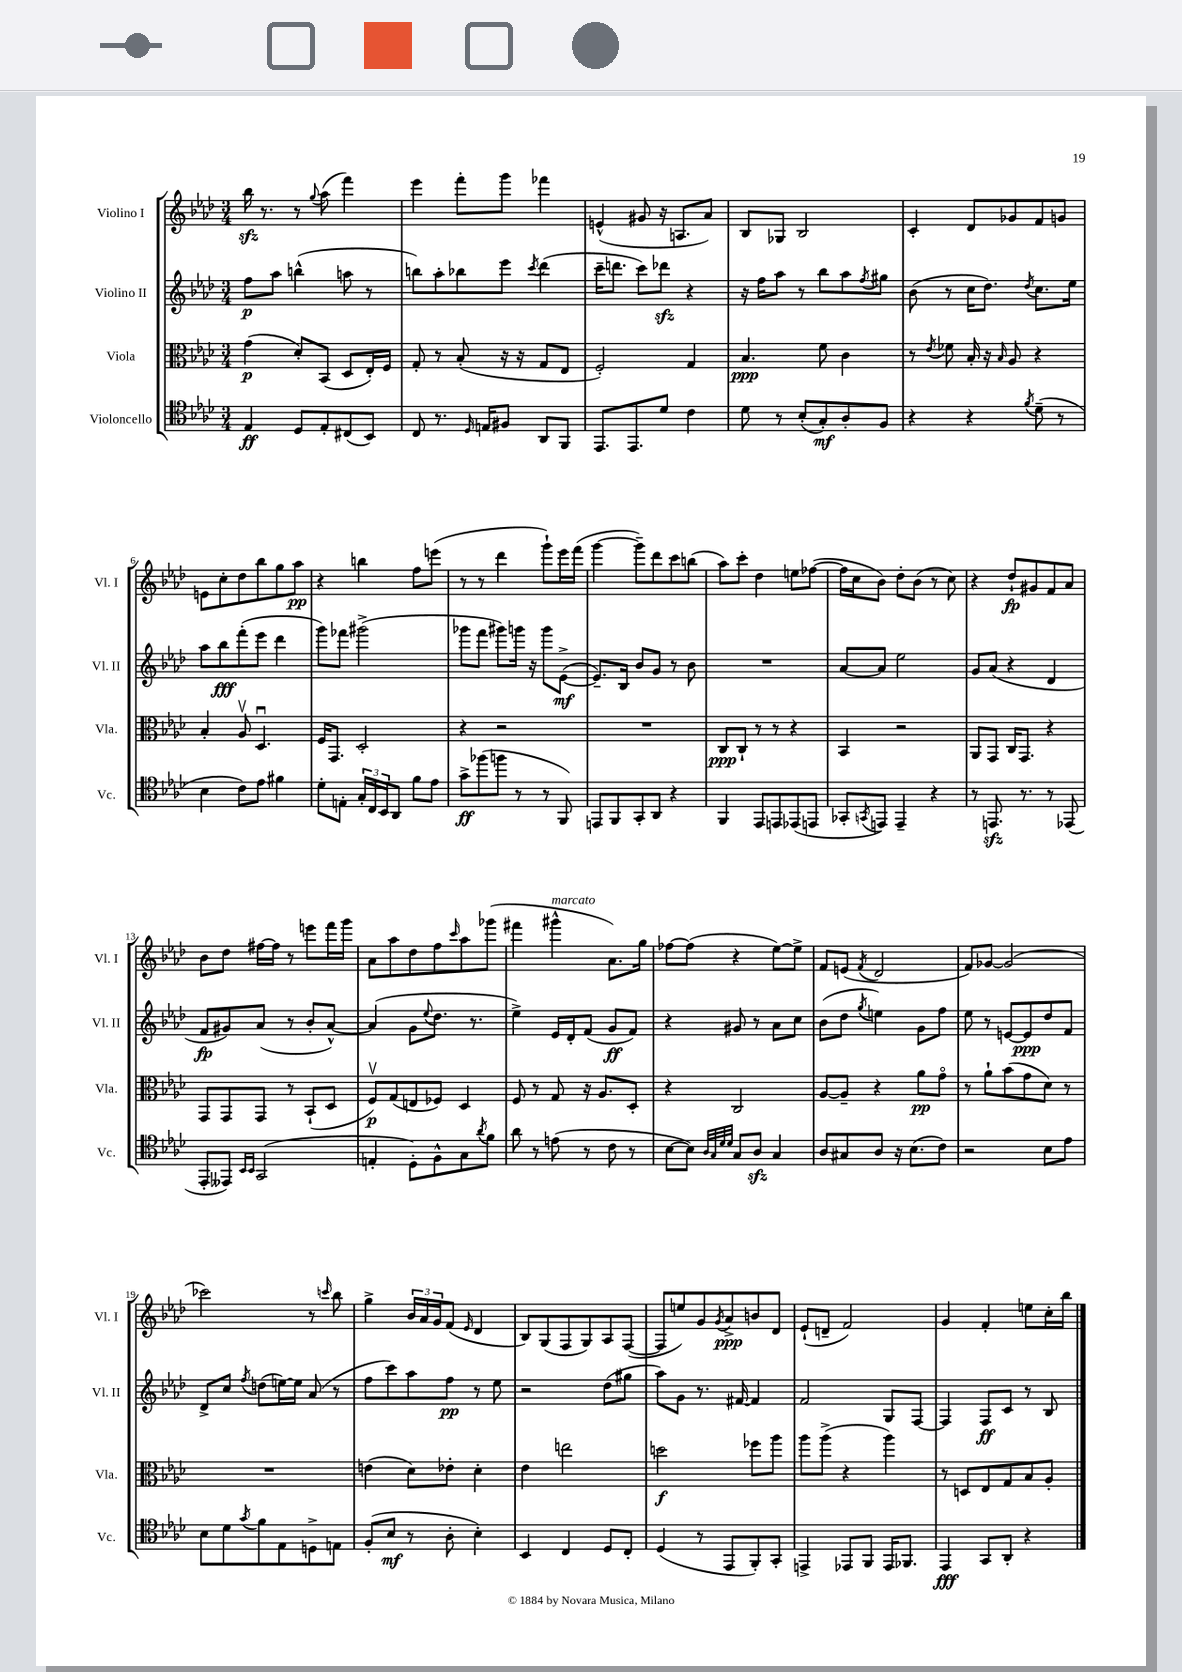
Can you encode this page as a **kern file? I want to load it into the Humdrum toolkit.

**kern	**kern	**kern	**kern
*staff4	*staff3	*staff2	*staff1
*clefC4	*clefC3	*clefG2	*clefG2
*k[b-e-a-d-]	*k[b-e-a-d-]	*k[b-e-a-d-]	*k[b-e-a-d-]
*M3/4	*M3/4	*M3/4	*M3/4
4E-	(4g	8ff	16bb-
.	.	.	8.r
.	.	8aa-	.
8D-	8d-')	(4bb^^	8r
.	.	.	8qqgg
8E-'	(8BB-	.	(8aa-
(8C#	8D-	8aa	4fff)
8BB-)	16E-')	8r	.
.	16F	.	.
=	=	=	=
8C	8G'	8bb)	4eee-
8.r	8r	8aa-'	.
.	(8B-'	8bb-	8fff'
16qqD-	.	.	.
16E	.	.	.
8F#	16r	8eee-	8ggg
.	16r	.	.
.	.	8qccc	.
8AA-	8G	(4ddd-	4fff-
8FF	8E-	.	.
=	=	=	=
8.EE-	2F')	16ccc~	(4e^^
.	.	8.ddd	.
8.EE-	.	.	.
.	.	8ccc)	8g#
8d-	.	8ddd-	16r
.	.	.	8.A
4c	4G	4r	.
.	.	.	8a-)
=	=	=	=
8d-	4.B-	16r	8B-
.	.	16ff	.
8r	.	8aa-	8G-
(8B-'	.	8r	2B-
8G')	8f	8bb-	.
8A-'	4c	8aa-	.
.	.	8qff	.
8F	.	8gg#	.
=	=	=	=
4r	8r	(8b-	4c'
.	8qe-	.	.
.	8f-	8r	.
4r	16B-'	16cc	8d-
.	16r	8.dd-)	.
.	16qqB-	.	.
.	8A-	.	8g-
8qf	.	8qdd-	.
(8d-~	4r	8.cc	8f
8r	.	.	8g
.	.	16ee-	.
=	=	=	=
4B-	4B-'	8aa-	8e
.	.	8bb-	8cc'
8c)	8A-v	(8fff'	8dd-
8e-	4.D-u	8eee-	8bb-
4f#	.	4ddd-	8gg
.	.	.	8aa-
=	=	=	=
8d-'	16F	8ggg)	4r
.	8.GG	.	.
8E'	.	8fff-	.
24G'	2D-'	(2ggg#^	4bb
24C	.	.	.
24BB-	.	.	.
8AA-	.	.	.
8f	.	.	8ff
8e-	.	.	(8eee
=	=	=	=
8g^	4r	8ggg-	8r
(8ff-	.	8fff	8r
8ff	2r	8ggg#)	4ddd-
8r	.	16ggg	.
.	.	16r	.
8r	.	8ggg	8ggg`)
8FF)	.	([8e-^	16eee-
.	.	.	(16fff
=	=	=	=
8EE	2.r	8.e-~])	[4ggg
8FF	.	.	.
.	.	16B-	.
8GG'	.	8b-	8ggg~])
8AA-	.	8g	8ddd-
4r	.	8r	8ccc
.	.	8b-	(8bb
=	=	=	=
4FF	8C	2.r	8aa-)
.	8C`	.	8ccc'
8EE-	8r	.	4dd-
8EE	8r	.	.
(8EE-	4r	.	8ee
8EE	.	.	([8ff-
=	=	=	=
8GG-'	4BB-	[8a-	16ff-]
.	.	.	16cc
8qGG	.	.	.
8EE)	.	8a-]	8b-)
4EE~	2r	2ee-	8dd-'
.	.	.	(8b-
4r	.	.	8r
.	.	.	8cc)
=	=	=	=
8r	8AA-	8g	4r
8.EE	8GG	(8a-	.
.	16C	4r	8dd-`
8.r	8.GG	.	.
.	.	.	8g#
8r	4r	4d-	8f
(8EE-	.	.	8a-
=	=	=	=
8EE-'	8GG	8f	8b-
8EE--)	8GG	8g#)	8dd-
16qqBB-	.	.	.
16qqBB-	.	.	.
(2GG	8GG	(8a-	[16ff#
.	.	.	16ff#]
.	8r	8r	8r
.	(8BB-`	8b-'	8eee
.	8D-	[8a-^^)	16fff
.	.	.	16ggg
=	=	=	=
4E'	8Fv)	(4a-]	8a-
.	(8G	.	8aa-
8D-')	8E	8g	8dd-
.	.	8qqee-	.
8F^^	8F-)	8.dd-	8ff
.	.	.	16qqccc
8G	4D-	.	8aa-
.	.	8.r	.
8qa-	.	.	.
8f	.	.	(8ggg-
=	=	=	=
8a-	8F	4ee-^)	4fff#
8r	8r	.	.
(8e	8G	16e-	4ggg#^^
.	.	16d-'	.
8r	16r	(8f	.
.	8.A-	.	.
8c	.	8g	8.a-)
8r	8D-'	8f)	.
.	.	.	16gg
=	=	=	=
[8B-	4r	4r	[8ff-
8B-])	.	.	(8ff-]
32qqA-	.	.	.
32qqG	.	.	.
32qqd-	.	.	.
32qqd-	.	.	.
8G	2C	8g#	4r
8A-	.	8r	.
4G	.	8a-	[8ee-)
.	.	8cc	8ee-^]
=	=	=	=
8A-	[8A-	(8b-	8f
8G#	8A-~]	8dd-	(8e
.	.	8qgg	8qf
8A-	4r	4ee)	2d-
16r	.	.	.
(8.B-	.	.	.
.	8a-	8g	.
8c)	8go	8ff	.
=	=	=	=
2r	8r	8ee-	8f)
.	8a-`	8r	[8g-
.	(8b-	[8e	(2g-]
.	8g	8e]	.
8B-	8d-)	8dd-	.
8e-	8r	8f	.
=	=	=	=
8B-	2.r	8d-^	2ccc-)
8d-	.	8cc	.
8qg	.	8qff	.
8f	.	(8dd	.
8E-	.	[16ee)	.
.	.	16ee]	.
8D^	.	(8a-	8r
.	.	.	16qqccc
8E	.	8r	8bb-
=	=	=	=
(8F'	(4e	8ff	4gg^
8B-	.	8ccc)	.
8r	8d-)	8aa-	24b-
.	.	.	24a-
.	.	.	24g
8A-'	8e-'	8ff	(8f
.	.	.	16qqe-
4B-')	4d-'	8r	4d-
.	.	8ee-	.
=	=	=	=
4BB-	4e-	2r	8B-)
.	.	.	(8G
4C	2ee	.	8F
.	.	.	8G)
8D-	.	(8dd-	8A-
8C'	.	8gg#	([8F
=	=	=	=
(4D-	2dd	8aa-)	8F]
.	.	8g	8ee)
8r	.	8.r	8g
.	.	.	8qg
8EE-	.	.	8a-^
.	.	[16f#	.
8FF')	8ff-	4f#]	8b
8GG'	8aa-	.	8d-
=	=	=	=
4EE^	8aa-	2f	(8e-`
.	(8aa-^	.	8d~
8EE-	4r	.	2f)
8FF	.	.	.
16EE-	4aa-)	8G	.
8.FF-	.	.	.
.	.	[8F	.
=	=	=	=
4EE-	8r	4F]	4g
.	8D	.	.
8GG	8E-	8F	4f'
8AA-'	8G	8c	.
4r	8B-	8r	8ee
.	8A-'	8B-	16cc'
.	.	.	16bb-
==	==	==	==
*-	*-	*-	*-
